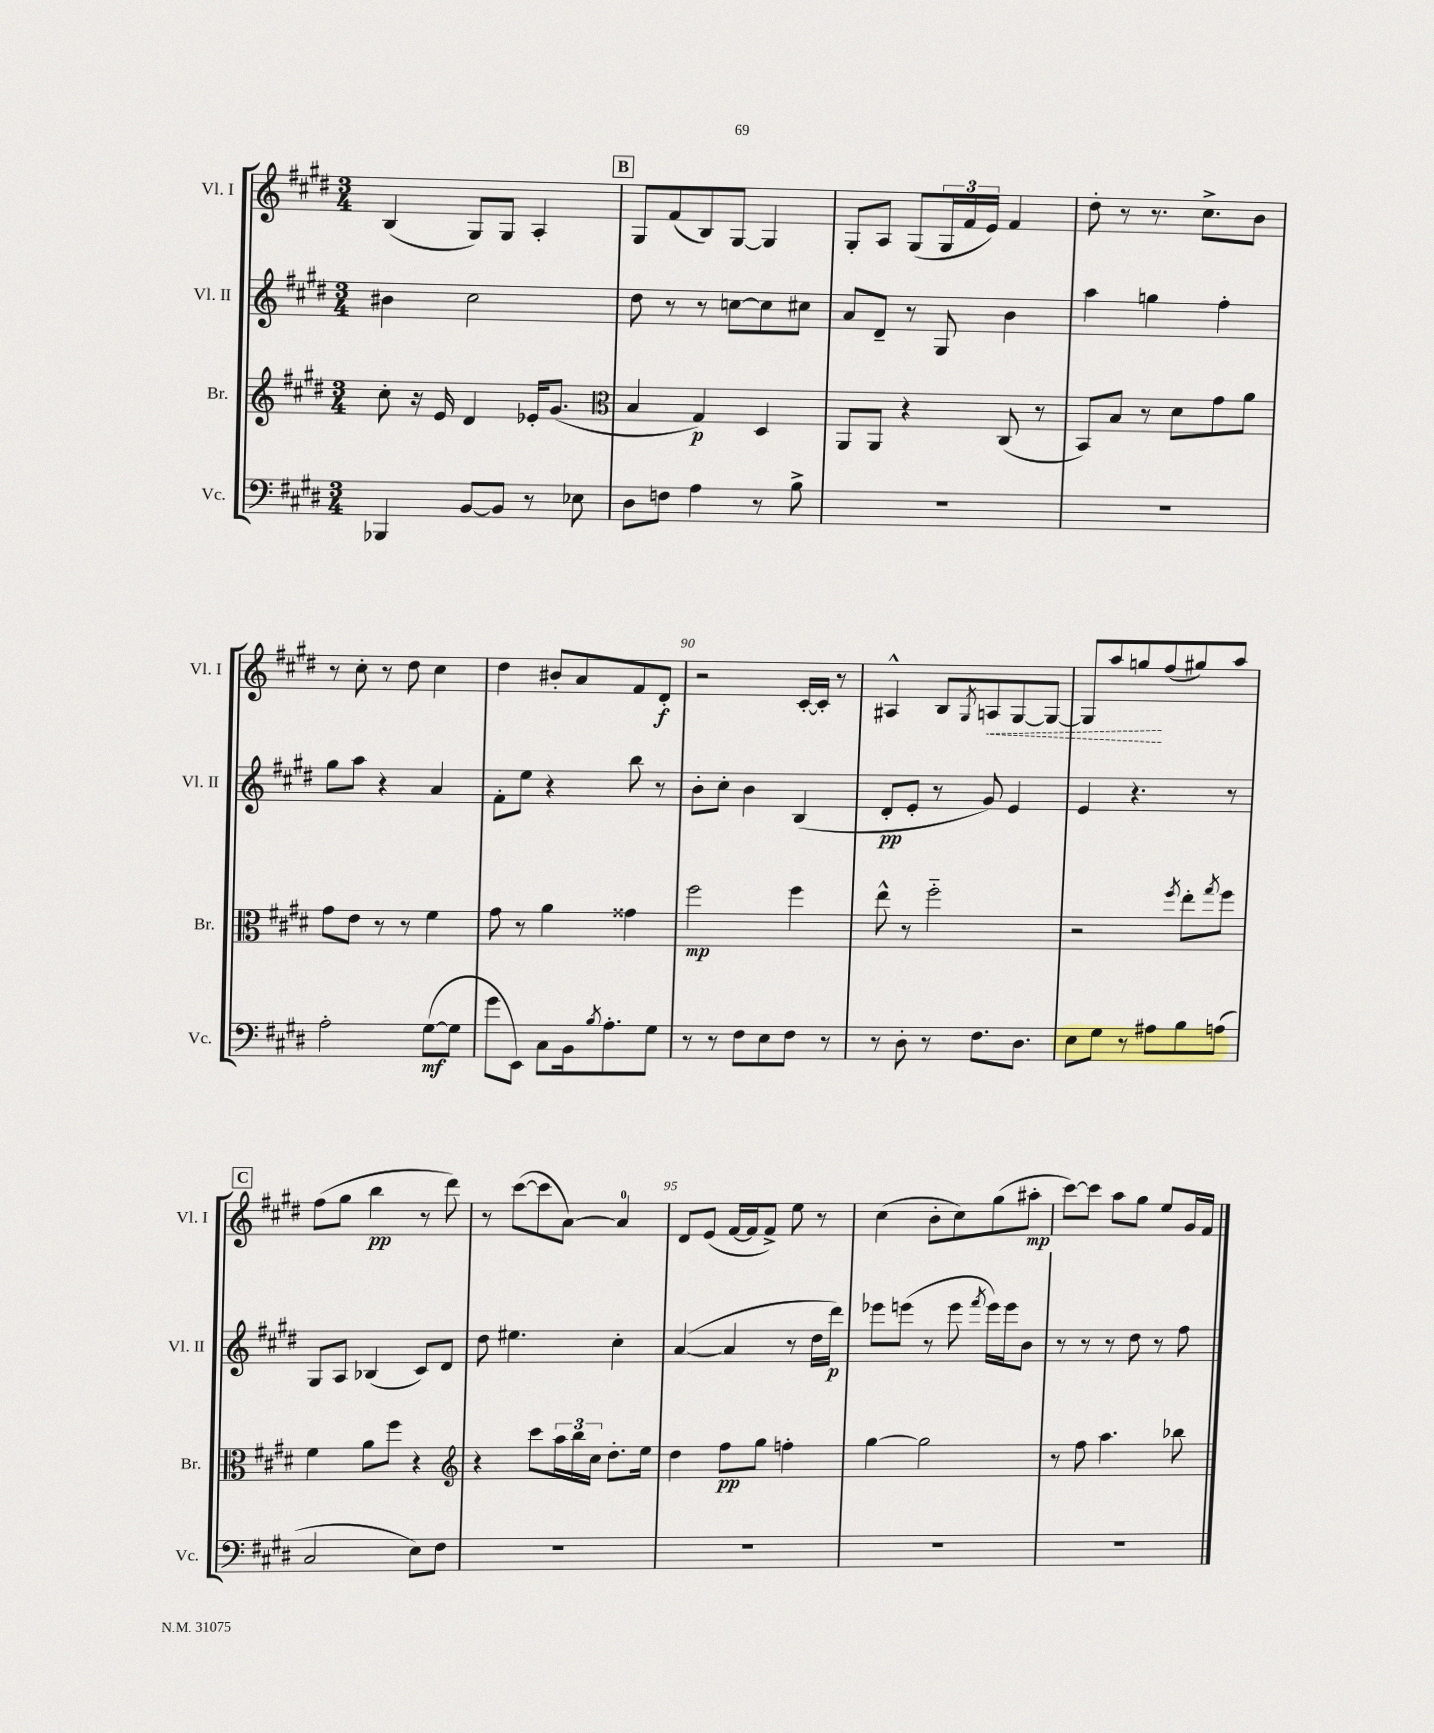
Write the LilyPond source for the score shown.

<<
\new StaffGroup <<
\new Staff = "s0" \with { instrumentName = "Vl. I" shortInstrumentName = "Vl. I" } {
    \clef treble \key e \major \numericTimeSignature \time 3/4
    b4( gis8) gis8 a4-. |
    \mark \markup { \box "B" } gis8 fis'8( b8) gis8~ gis4 |
    gis8-. a8 gis8( \tuplet 3/2 { gis16 fis'16 e'16) } fis'4 |
    dis''8-. r8 r8. cis''8.-> b'8 |
    r8 cis''8-. r8 dis''8 cis''4 |
    dis''4 bis'8-. a'8 fis'8 dis'8-.\f |
    r2 cis'16~-. cis'16-. r8 |
    ais4-^ b8 \acciaccatura { gis8 } \once \override Hairpin.style = #'dashed-line a8\< gis8~ gis8~ |
    gis8 a''8 g''8\! fis''8( gis''8) a''8 |
    \mark \markup { \box "C" } fis''8( gis''8 b''4\pp r8 dis'''8) |
    r8 cis'''8~( cis'''8 a'8~) a'4-0 |
    dis'8 e'8( fis'16~ fis'16 fis'8->) e''8 r8 |
    cis''4( b'8-. cis''8) gis''8( ais''8-.\mp |
    cis'''8~) cis'''8 a''8 gis''8 e''8 gis'16 fis'16 \bar "|." |
}
\new Staff = "s1" \with { instrumentName = "Vl. II" shortInstrumentName = "Vl. II" } {
    \clef treble \key e \major \numericTimeSignature \time 3/4
    bis'4 cis''2 |
    \mark \markup { \box "B" } dis''8 r8 r8 c''8~ c''8 cis''8 |
    a'8 dis'8-- r8 gis8 b'4 |
    a''4 g''4 fis''4-. |
    gis''8 a''8 r4 a'4 |
    fis'8-. e''8 r4 b''8 r8 |
    b'8-. cis''8-. b'4 b4( |
    dis'8-.\pp e'8-. r8 gis'8) e'4 |
    e'4 r4. r8 |
    \mark \markup { \box "C" } gis8 a8 bes4( cis'8) dis'8 |
    dis''8 eis''4. cis''4-. |
    a'4~( a'4 r8 dis''16 dis'''16\p) |
    ees'''8 e'''8( r8 e'''8 \acciaccatura { fis'''8 } e'''16) e'''16 b'8 |
    r8 r8 r8 dis''8 r8 fis''8 \bar "|." |
}
\new Staff = "s2" \with { instrumentName = "Br." shortInstrumentName = "Br." } {
    \clef treble \key e \major \numericTimeSignature \time 3/4
    cis''8-. r16 e'16 dis'4 ees'16-. gis'8.( |
    \mark \markup { \box "B" } \clef alto b4 gis4\p) dis4 |
    a,8 a,8 r4 cis8( r8 |
    b,8) b8 r8 dis'8 gis'8 a'8 |
    gis'8 e'8 r8 r8 fis'4 |
    gis'8 r8 a'4 gisis'4 |
    fis''2\mp fis''4 |
    e''8-^ r8 fis''2-_ |
    r2 \acciaccatura { fis''8 } e''8-. \acciaccatura { gis''8 } fis''8 |
    \mark \markup { \box "C" } fis'4 a'8 fis''8 r4 |
    \clef treble r4 cis'''8 \tuplet 3/2 { a''16 b''16 cis''16 } dis''8.-. e''16 |
    dis''4 fis''8\pp gis''8 f''4-. |
    gis''4~ gis''2 |
    r8 fis''8 a''4. bes''8 \bar "|." |
}
\new Staff = "s3" \with { instrumentName = "Vc." shortInstrumentName = "Vc." } {
    \clef bass \key e \major \numericTimeSignature \time 3/4
    bes,,4 b,8~ b,8 r8 ees8 |
    \mark \markup { \box "B" } dis8 f8 a4 r8 b8-> |
    R2. |
    R2. |
    a2-. gis8~\mf( gis8 |
    gis'8 e,8) cis8 b,16 \acciaccatura { b8 } a8.-. gis8 |
    r8 r8 fis8 e8 fis8 r8 |
    r8 dis8-. r8 fis8. dis8. |
    e8 gis8 r8 ais8 b8 a8( |
    \mark \markup { \box "C" } cis2 e8) fis8 |
    R2. |
    R2. |
    R2. |
    R2. \bar "|." |
}
>>
>>
\layout { \context { \Score currentBarNumber = #84 \override BarNumber.break-visibility = ##(#f #t #t) barNumberVisibility = #(every-nth-bar-number-visible 5) } }
